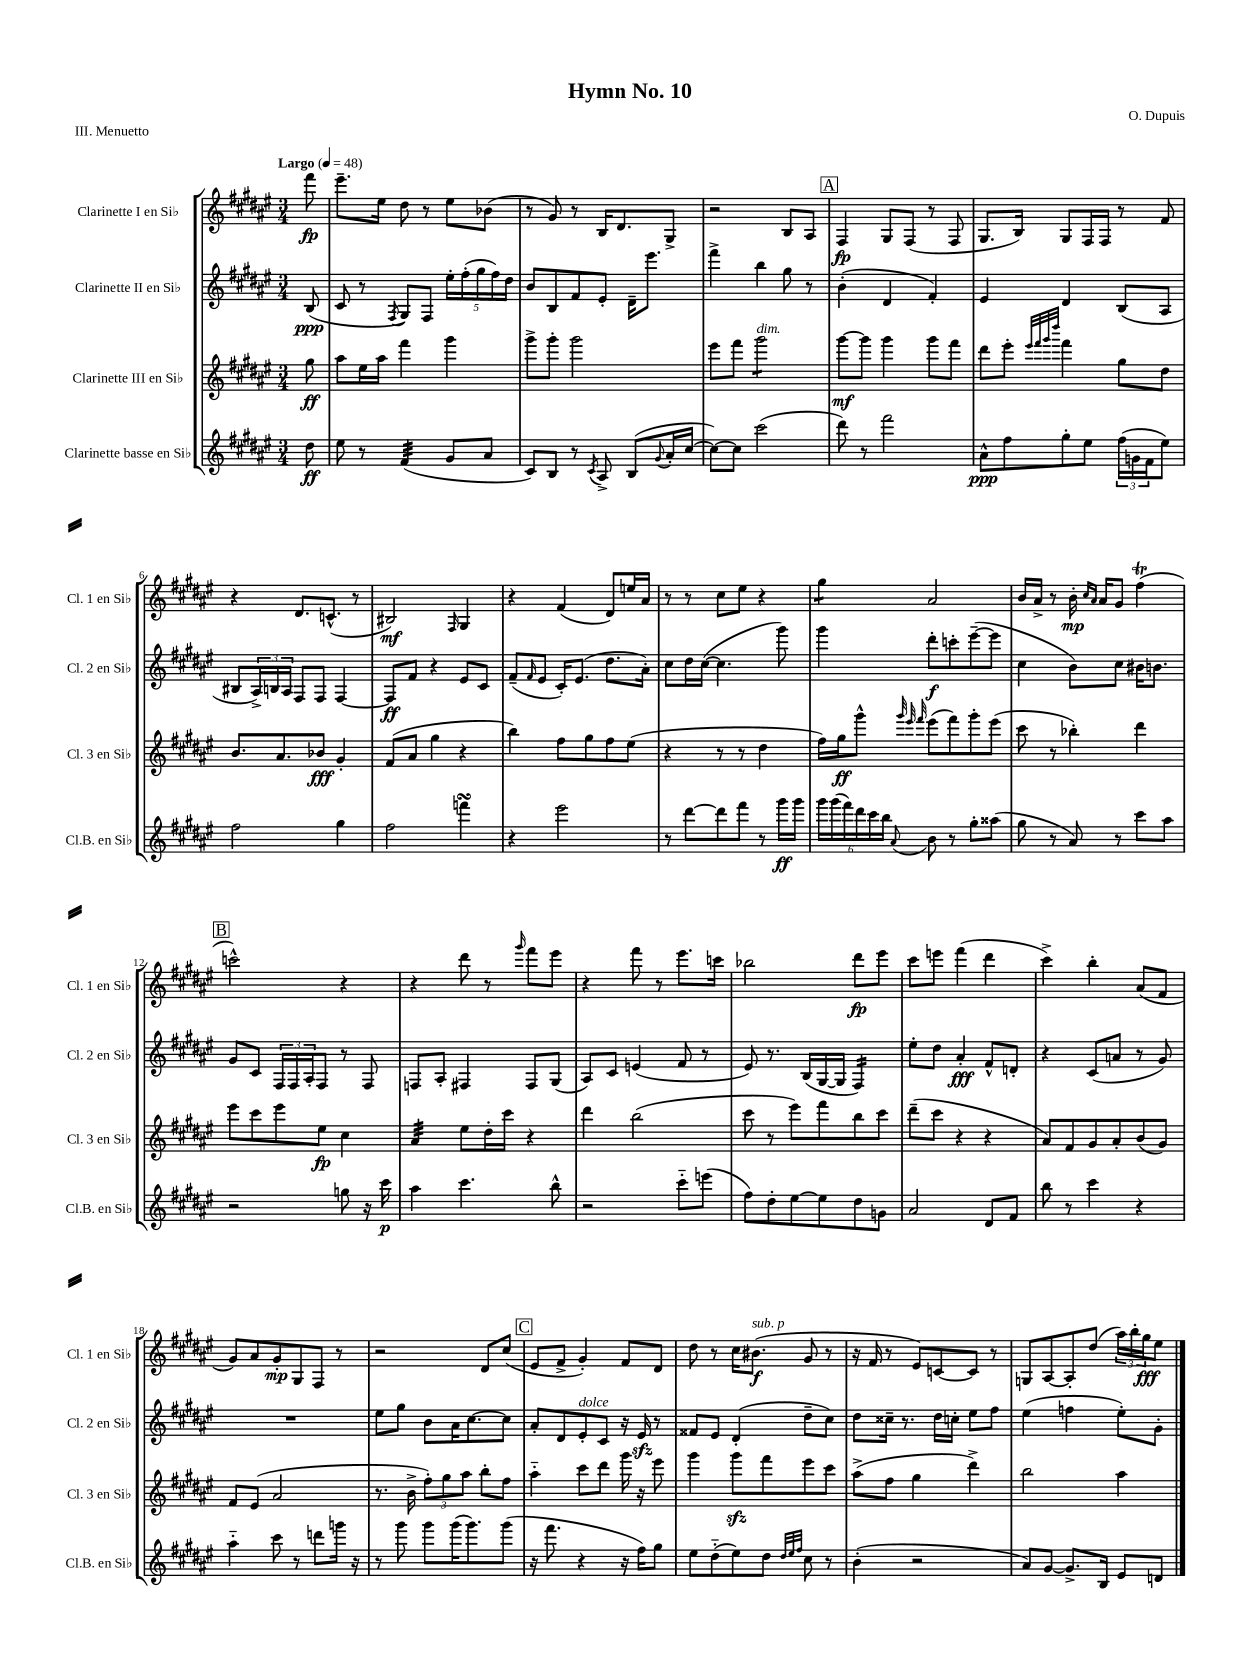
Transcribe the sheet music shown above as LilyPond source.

\header { title = "Hymn No. 10" composer = "O. Dupuis" piece = "III. Menuetto" }
<<
\new StaffGroup <<
\new Staff = "s0" \with { instrumentName = "Clarinette I en Sib" shortInstrumentName = "Cl. 1 en Sib" } {
    \clef treble \key fis \major \numericTimeSignature \time 3/4 \partial 8 \tempo "Largo" 4 = 48
    fis'''8\fp |
    eis'''8.-- eis''16 dis''8 r8 eis''8 bes'8( |
    r8 gis'8) r8 b16 dis'8. gis8-> |
    r2 b8 ais8 |
    \mark \markup { \box "A" } fis4\fp gis8 fis8( r8 fis8 |
    gis8. b16) gis8 fis16 fis16 r8 fis'8 |
    r4 dis'8. c'8.-^( r8 |
    bis2\mf) \grace { fis16 } gis4 |
    r4 fis'4( dis'8) e''16 ais'16 |
    r8 r8 cis''8 eis''8 r4 |
    gis''4:8 ais'2 |
    b'16 ais'16-> r8 b'16-.\mp \grace { cis''16 ais'16 } ais'16 gis'8 fis''4\trill( |
    \mark \markup { \box "B" } c'''2-^) r4 |
    r4 dis'''8 r8 \grace { gis'''16 } fis'''8 eis'''8 |
    r4 fis'''8 r8 eis'''8. c'''16 |
    bes''2 dis'''8\fp eis'''8 |
    cis'''8 e'''8 fis'''4( dis'''4 |
    cis'''4->) b''4-. ais'8( fis'8 |
    gis'8) ais'8 gis'8-.\mp gis8 fis8 r8 |
    r2 dis'8 cis''8( |
    \mark \markup { \box "C" } eis'8 fis'8-> gis'4-.) fis'8 dis'8 |
    dis''8 r8 cis''16 bis'8.\f^\markup { \italic "sub. p" }( gis'8 r8 |
    r16 fis'16 r8 eis'8) c'8~ c'8 r8 |
    g8 ais8~ ais8-. dis''8( \tuplet 3/2 { ais''16) b''16-. gis''16\fff } eis''8 \bar "|." |
}
\new Staff = "s1" \with { instrumentName = "Clarinette II en Sib" shortInstrumentName = "Cl. 2 en Sib" } {
    \clef treble \key fis \major \numericTimeSignature \time 3/4 \partial 8
    b8\ppp( |
    cis'8 r8 \acciaccatura { fis8 } gis8) fis8 \tuplet 5/4 { eis''16-. fis''16-.( gis''16 fis''16) dis''16 } |
    b'8 b8 fis'8 eis'8-. dis'16-- eis'''8. |
    fis'''4-> b''4 gis''8 r8 |
    \mark \markup { \box "A" } b'4-.( dis'4 fis'4-.) |
    eis'4 dis'4 b8( ais8 |
    bis8 \tuplet 3/2 { ais16->) b16 ais16 } fis8 fis8 fis4~ |
    fis8\ff fis'8 r4 eis'8 cis'8 |
    fis'8--( \grace { fis'16 } eis'8 cis'16-.) eis'8.( dis''8. ais'16-.) |
    cis''8 dis''16 cis''16~( cis''4. gis'''8) |
    gis'''4 dis'''8-.\f c'''8-. eis'''8~--( eis'''8 |
    cis''4 b'8) cis''8 bis'16 b'8. |
    \mark \markup { \box "B" } gis'8 cis'8 \tuplet 3/2 { fis16 fis16 ais16-. } fis8 r8 fis8 |
    f8 ais8-. fis4 fis8 gis8( |
    ais8) cis'8 e'4( fis'8 r8 |
    eis'8) r8. b16( gis16~ gis16 fis4:16) |
    eis''8-. dis''8 ais'4-.\fff fis'8-^ d'8-. |
    r4 cis'8( a'8 r8 gis'8) |
    R2. |
    eis''8 gis''8 b'8 ais'16 cis''8.~ cis''8 |
    \mark \markup { \box "C" } ais'8-. dis'8 eis'8-.^\markup { \italic "dolce" } cis'8 r16 eis'16\sfz r8 |
    fisis'8 eis'8 dis'4-.( dis''8-- cis''8) |
    dis''8 cisis''16-- r8. dis''16 c''16-. eis''8 fis''8 |
    eis''4( f''4 eis''8-.) gis'8-. \bar "|." |
}
\new Staff = "s2" \with { instrumentName = "Clarinette III en Sib" shortInstrumentName = "Cl. 3 en Sib" } {
    \clef treble \key fis \major \numericTimeSignature \time 3/4 \partial 8
    gis''8\ff |
    ais''8 eis''16 ais''16 fis'''4 gis'''4 |
    gis'''8-> gis'''8-. gis'''2 |
    eis'''8 fis'''8 gis'''2:8^\markup { \italic "dim." } |
    \mark \markup { \box "A" } gis'''8~\mf gis'''8 gis'''4 gis'''8 fis'''8 |
    dis'''8 eis'''8-. \grace { eis'''32 fis'''32 gis'''32 dis''''32 } fis'''4 gis''8 dis''8 |
    b'8. ais'8. bes'8\fff gis'4-. |
    fis'8( ais'8 gis''4 r4 |
    b''4) fis''8 gis''8 fis''8 eis''8( |
    r4 r8 r8 dis''4 |
    fis''16) gis''16\ff gis'''8-^ \grace { gis'''32 eis'''32 fis'''32 } eis'''8( fis'''8) gis'''8-. eis'''8( |
    cis'''8 r8 bes''4-.) dis'''4 |
    \mark \markup { \box "B" } eis'''8 cis'''8 eis'''8 eis''8\fp cis''4 |
    ais'4:32 eis''8 dis''16-. cis'''16 r4 |
    dis'''4 b''2( |
    cis'''8 r8 eis'''8) fis'''8 b''8 cis'''8 |
    dis'''8--( cis'''8 r4 r4 |
    ais'8) fis'8 gis'8 ais'8-. b'8( gis'8) |
    fis'8 eis'8( ais'2 |
    r8. b'16-> \tuplet 3/2 { fis''8-.) gis''8 ais''8 } b''8-. fis''8 |
    \mark \markup { \box "C" } ais''4-_ cis'''8 dis'''8 gis'''16 r16 eis'''8 |
    gis'''4 gis'''8\sfz fis'''8 eis'''8 cis'''8 |
    ais''8->( fis''8 gis''4 dis'''4->) |
    b''2 ais''4 \bar "|." |
}
\new Staff = "s3" \with { instrumentName = "Clarinette basse en Sib" shortInstrumentName = "Cl.B. en Sib" } {
    \clef treble \key fis \major \numericTimeSignature \time 3/4 \partial 8
    dis''8\ff |
    eis''8 r8 fis'4:32( gis'8 ais'8 |
    cis'8) b8 r8 \acciaccatura { cis'8 } ais8-> b8( \appoggiatura { gis'8 } ais'16-. cis''16~ |
    cis''8~) cis''8 cis'''2( |
    \mark \markup { \box "A" } dis'''8) r8 fis'''2 |
    ais'8-^\ppp fis''8 gis''8-. eis''8 \tuplet 3/2 { fis''16( g'16 fis'16 } eis''8) |
    fis''2 gis''4 |
    fis''2 f'''4\turn |
    r4 eis'''2 |
    r8 dis'''8~ dis'''8 fis'''8 r8 gis'''16\ff gis'''16 |
    \tuplet 6/4 { gis'''16 gis'''16( fis'''16) dis'''16 cis'''16 b''16 } \appoggiatura { ais'8 } b'8 r8 gis''8-. aisis''8( |
    gis''8 r8 ais'8) r8 cis'''8 ais''8 |
    \mark \markup { \box "B" } r2 g''8 r16 cis'''16\p |
    ais''4 cis'''4. b''8-^ |
    r2 cis'''8-_ e'''8( |
    fis''8) dis''8-. eis''8~ eis''8 dis''8 g'8 |
    ais'2 dis'8 fis'8 |
    b''8 r8 cis'''4 r4 |
    ais''4-_ cis'''8 r8 d'''8 g'''16 r16 |
    r8 gis'''8 gis'''8 gis'''16( gis'''8.) gis'''8( |
    \mark \markup { \box "C" } r16 fis'''8. r4 r16 fis''16) gis''8 |
    eis''8 dis''8-_( eis''8) dis''8 \grace { dis''32 eis''32 fis''32 } cis''8 r8 |
    b'4-.( r2 |
    ais'8) gis'8~ gis'8.-> b16 eis'8 d'8 \bar "|." |
}
>>
>>
